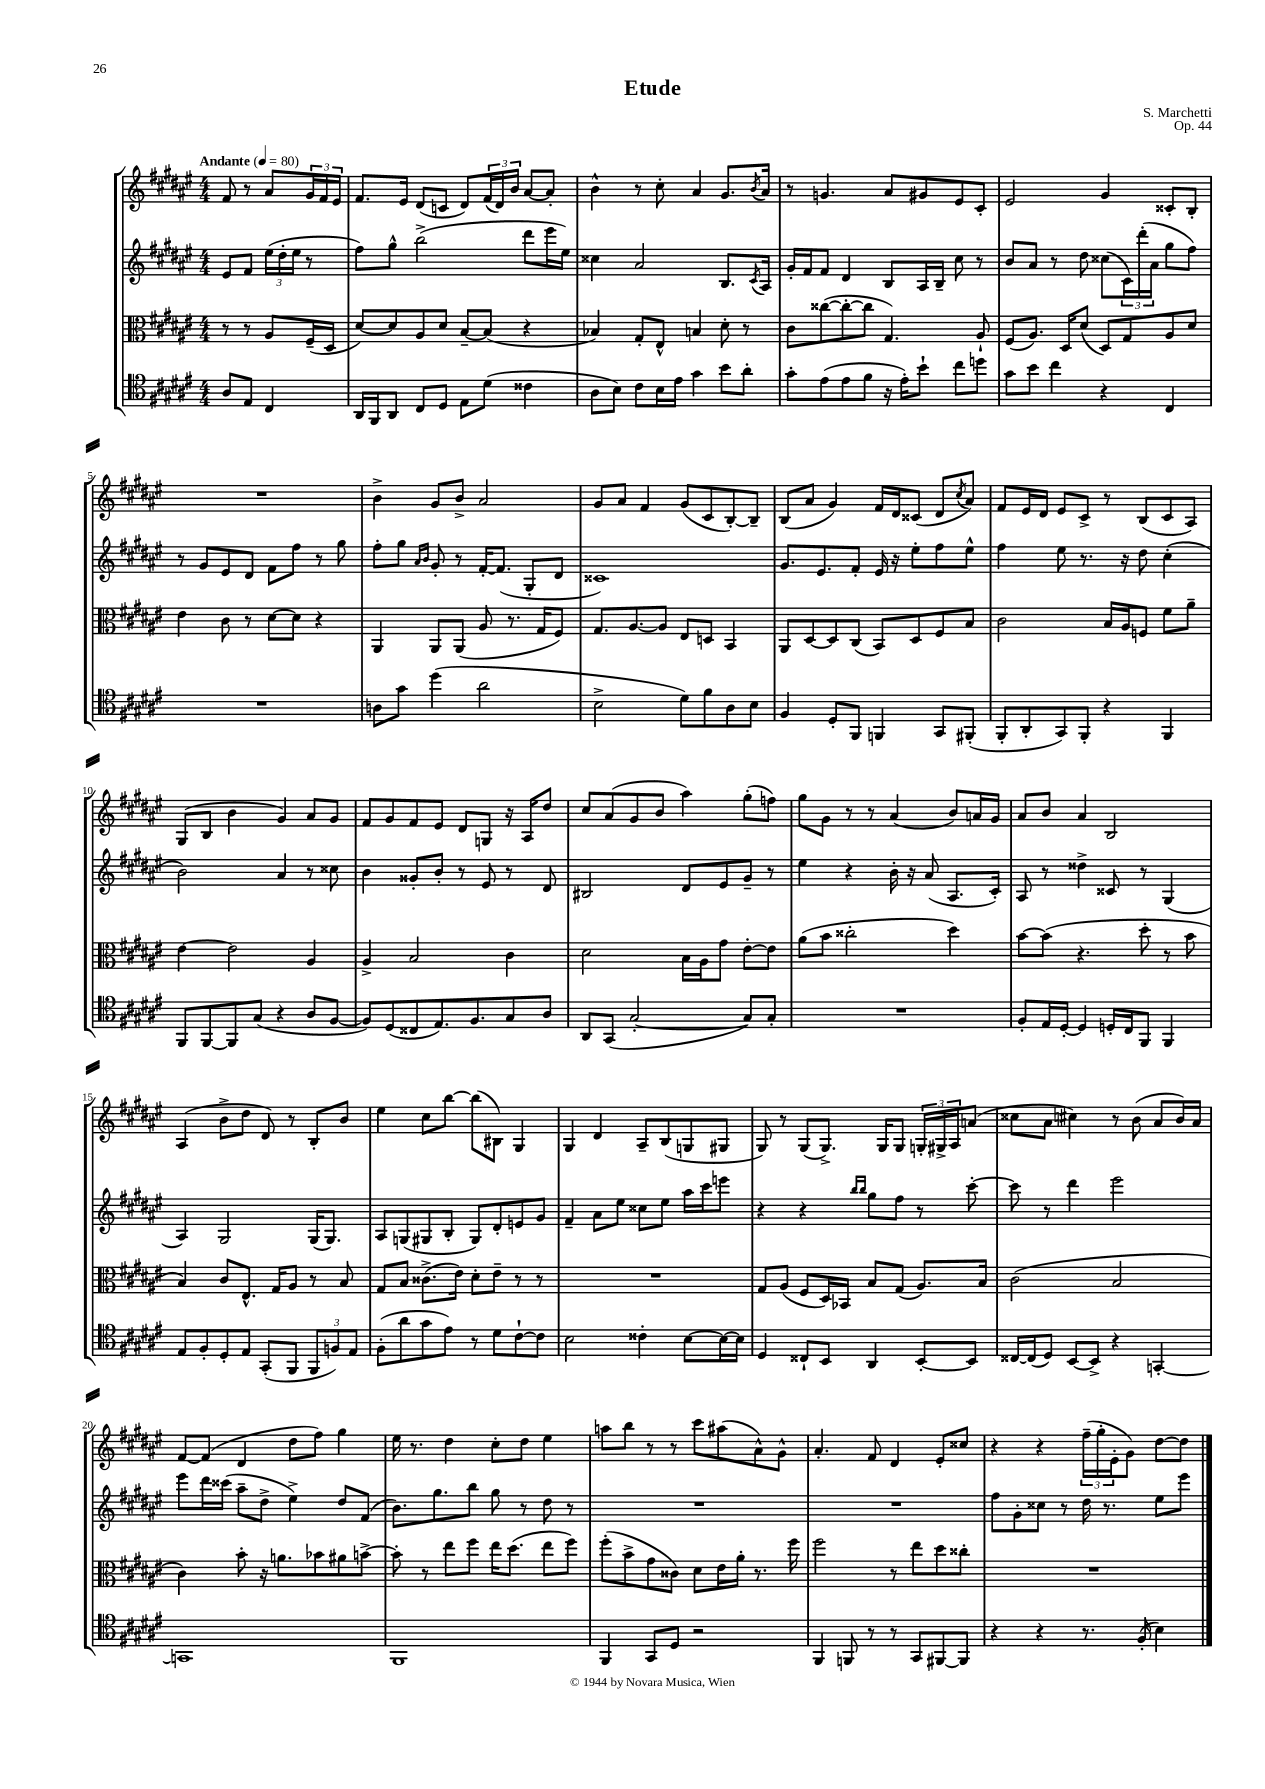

**kern	**kern	**kern	**kern
*part4	*part3	*part2	*part1
*staff4	*staff3	*staff2	*staff1
*clefC4	*clefC3	*clefG2	*clefG2
*k[f#c#g#d#a#e#]	*k[f#c#g#d#a#e#]	*k[f#c#g#d#a#e#]	*k[f#c#g#d#a#e#]
*M4/4	*M4/4	*M4/4	*M4/4
*MM80	*MM80	*MM80	*MM80
=	=	=	=
!	!	!	!LO:TX:a:B:t=Andante
8A#/L	8r	8e#/L	8f#/
8E#/J	8r	8f#/J	8r
4C#/	8A#/L	(24ee#\LL	8a#/L
.	.	24dd#'\	.
.	.	24ee#\JJ	.
.	(16F#~/L	8r	24g#/L
.	.	.	24f#/
.	16D#/JJ	.	.
.	.	.	24e#/JJ
=1	=1	=1	=1
16AA#/LL	[8d#/L)	8ff#\L)	8.f#/L
16FF#/J	.	.	.
8AA#/J	8d#/]	8gg#^^\J	.
.	.	.	16e#/Jk
8C#/L	8A#/	(2bb^\	(8d#/L
8D#/J	8d#/J	.	8cn/J
8E#\L	[8B~/L	.	8d#/L)
(8d#\J	(8B/J]	.	(24f#/L
.	.	.	24d#/)
.	.	.	24b/JJ
4c##X\	4r	8ddd#\L	[8a#/L
.	.	16eee#\L	8a#'/J]
.	.	16ee#\JJ)	.
=2	=2	=2	=2
8A#\L	4B-X/)	4cc##X\	4b^^\
8B\J)	.	.	.
8c#\L	8G#'/L	2a#/	8r
16B\L	8E#^^/J	.	8cc#'\
16e#\JJ	.	.	.
4g#\	4Bn/	.	4a#/
8b\L	8d#'\	8.B/L	8.g#/L
8a#'\J	8r	.	.
.	.	8qc#/	8qb/
.	.	16A#/Jk	16a#/Jk
=3	=3	=3	=3
8g#'\L	8c#\L	16g#'/LL	8r
.	.	16f#/J	.
(8e#\	([8cc##X\	8f#/J	4.gn/
8e#\	8cc##'\_	4d#/	.
8f#\J	8cc##\J]	.	.
16r	4.G#/)	8B/L	8a#/L
16e#'\KL)	.	.	.
8b`\J	.	16A#/L	8g#X/
.	.	16B~/JJ	.
8cc#\L	.	8cc#\	8e#/
8ddn\J	8A#`/	8r	8c#'/J
=4	=4	=4	=4
8g#\L	(8F#/L	8b/L	2e#/
8b\J	8.A#/J)	8a#/J	.
4cc#\	.	8r	.
.	16D#/KL	.	.
.	(8d#/J	8dd#\	.
4r	8D#/L)	(8cc##X\L	4g#/
.	8G#/	24c#\L)	.
.	.	(24ddd#'\	.
.	.	24a#\JJ	.
4C#/	8A#/	8gg#\L	8c##X'/L
.	8d#/J	8ff#\J)	8B'/J
!!LO:LB:g=z
=5	=5	=5	=5
1r	4e#\	8r	1r
.	.	8g#/L	.
.	8c#\	8e#/	.
.	8r	8d#/J	.
.	[8d#\L	8f#\L	.
.	8d#\J]	8ff#\J	.
.	4r	8r	.
.	.	8gg#\	.
=6	=6	=6	=6
8An\L	4AA#/	8ff#'\L	4b^\
8g#\J	.	8gg#\J	.
.	.	16qqa#/LL	.
.	.	16qqb/JJ	.
(4dd#\	8AA#/L	8g#'/	8g#/L
.	(8AA#/J	8r	8b^/J
2a#\	8A#/	[16f#'/KL	2a#/
.	.	(8.f#/J]	.
.	8.r	.	.
.	.	8G#'/L	.
.	16G#/KL	.	.
.	8F#/J)	8d#/J	.
=7	=7	=7	=7
2B^\	8.G#/L	1c##X)	8g#/L
.	.	.	8a#/J
.	[8.A#/	.	.
.	.	.	4f#/
.	8A#/J]	.	.
8d#\L)	8E#/L	.	(8g#/L
8f#\	8Dn/J	.	8c#/
8A#\	4BB/	.	[8B'/)
8B\J	.	.	8B~/J]
=8	=8	=8	=8
4F#/	8AA#/L	8.g#/L	(8B/L
.	[8D#/	.	8a#/J
.	.	8.e#/	.
8D#'/L	8D#/]	.	4g#/)
8FF#/J	(8C#/J	8f#'/J	.
4FFn/	8BB/L)	16e#/	16f#/LL
.	.	16r	16d#/J
.	8D#/	8ee#'\L	(8c##X/J
8GG#/L	8F#/	8ff#\	8d#/L
.	.	.	8qcc#/
(8FF#X'/J	8B/J	8ee#^^\J	8a#/J)
=9	=9	=9	=9
8FF#'/L	2c#\	4ff#\	8f#/L
8AA#'/	.	.	16e#/L
.	.	.	16d#/JJ
8GG#/)	.	8ee#\	8e#/L
8FF#'/J	.	8.r	8c#^/J
4r	16B/LL	.	8r
.	16A#/J	16r	.
.	8Fn/J	8dd#\	(8B/L
4FF#/	8f#\L	(4cc#'\	8c#/
.	8a#~\J	.	8A#/J)
!!LO:LB:g=z
=10	=10	=10	=10
8FF#/L	[4e#\	2b\)	(8G#/L
[8FF#/	.	.	8B/J
8FF#/]	2e#\]	.	4b\
(8G#/J	.	.	.
4r	.	4a#/	4g#/)
8A#/L	4A#/	8r	8a#/L
[8F#/J	.	8cc##X\	8g#/J
=11	=11	=11	=11
8F#/L])	4A#^/	4b\	8f#/L
(8D#/	.	.	8g#/
8C##X/	2B/	8g##X'/L	8f#/
8.E#/)	.	8b'/J	8e#/J
.	.	8r	8d#/L
8.F#/	.	.	.
.	.	8e#/	8Gn/J
8G#/	4c#\	8r	16r
.	.	.	16A#/KL
8A#/J	.	8d#/	8dd#/J
=12	=12	=12	=12
8AA#/L	2d#\	2B#X/	8cc#/L
(8GG#/J	.	.	(8a#/
[2G#'/	.	.	8g#/
.	.	.	8b/J
.	16B\LL	8d#/L	4aa#\)
.	16A#\J	.	.
.	8g#\J	8e#/	.
8G#/L])	[8e#'\L	8g#~/J	(8gg#'\L
8G#'/J	8e#\J]	8r	8ffn\J)
=13	=13	=13	=13
1r	(8a#\L	4ee#\	8gg#\L
.	8b\J	.	8g#\J
.	2cc##X'\	4r	8r
.	.	.	8r
.	.	16b'\	(4a#/
.	.	16r	.
.	.	(8a#/	.
.	4dd#\)	8.A#/L	8b/L)
.	.	.	16an/L
.	.	16c#'/Jk)	16g#/JJ
=14	=14	=14	=14
8F#'/L	[8b\L	8A#/	8a#/L
16E#/L	(8b\J]	8r	8b/J
[16D#'/JJ	.	.	.
4D#/]	4.r	4dd##X^\	4a#/
16Dn'/LL	.	8c##X/	2B/
16C#/J	.	.	.
8FF#/J	8dd#'\	8r	.
4FF#/	8r	(4G#/	.
.	8b\	.	.
!!LO:LB:g=z
=15	=15	=15	=15
8E#/L	4B/)	4A#/)	(4A#/
8F#'/	.	.	.
8D#'/	8c#/L	2G#/	8b^\L
8E#/J	8.E#^^/J	.	8dd#\J
(8GG#'/L	.	.	8d#/)
.	16G#/KL	.	.
8FF#/J	8A#/J	.	8r
12FF#/L	8r	(16G#/KL	8B'/L
.	.	8.G#/J)	.
12Fn/)	.	.	.
.	8B/	.	8b/J
12E#/J	.	.	.
=16	=16	=16	=16
(8F#'\L	8G#/L	8A#/L	4ee#\
8a#\	8B/J	(8Gn/	.
8g#\	(8.c##X^\L	8G#X/	8cc#\L
8e#\J)	.	8B'/J	[8bb\J
.	16e#\Jk)	.	.
8r	8d#'\L	8G#/L)	(8bb\L]
8d#\L	8e#~\J	8d#'/	8B#X\J)
[8c#`\	8r	8en/	4G#/
8c#\J]	8r	8g#/J	.
=17	=17	=17	=17
2B\	1r	4f#~/	4G#/
.	.	8a#\L	4d#/
.	.	8ee#\J	.
4c##X'\	.	8cc##X\L	8A#~/L
.	.	8ee#\J	(8B/
[8B\L	.	16aa#\LL	8Gn/
.	.	16ccc#\J	.
16B\L_	.	8eeen\J	8G#X/J
16B\JJ]	.	.	.
=18	=18	=18	=18
4D#/	8G#/L	4r	8G#/)
.	(8A#/J	.	8r
8C##X`/L	8F#/L	4r	(8G#/L
8BB/J	16D#/L)	.	8.G#^/J)
.	16BB-X/JJ	.	.
.	.	16qqbb/LL	.
.	.	16qqbb/JJ	.
4AA#/	8B/L	8gg#\L	.
.	.	.	16G#/KL
.	(8G#/J	8ff#\J	8G#/J
[8BB'/L	8.A#/L)	8r	24Gn'/LL
.	.	.	24G#X^/
.	.	.	24A#/J
8BB/J]	.	[8ccc#'\	(8an/J
.	16B/Jk	.	.
=19	=19	=19	=19
[16C##X/LL	(2c#\	8ccc#\]	8cc##X\L
(16C##/J]	.	.	.
8D#/J)	.	8r	8a#\J
[8BB/L	.	4ddd#\	4cc#X\)
8BB^/J]	.	.	.
4r	2B/	2eee#\	8r
.	.	.	(8b\
[4GGn'/	.	.	8a#/L
.	.	.	16b/L)
.	.	.	16a#/JJ
!!LO:LB:g=z
=20	=20	=20	=20
1GGn]	4c#\)	8eee#\L	[8f#/L
.	.	16ddd#\L	(8f#/J]
.	.	(16ccc##X\JJ	.
.	8b'\	8aa#~\L	4d#/
.	16r	8dd#^\J	.
.	8.an\L	.	.
.	.	4ee#^\)	8dd#\L
.	8b-X\	.	8ff#\J)
.	8a#X\	8dd#/L	4gg#\
.	[8bn^\J	(8f#/J	.
=21	=21	=21	=21
1FF#	8b'\]	8.b\L)	16ee#\
.	.	.	8.r
.	8r	.	.
.	.	8.gg#\	.
.	8ee#\L	.	4dd#\
.	8ff#\J	8bb\J	.
.	16ee#\KL	8gg#\	8cc#'\L
.	(8.dd#\J	.	.
.	.	8r	8dd#\J
.	8ee#\L	8dd#\	4ee#\
.	8ff#\J)	8r	.
=22	=22	=22	=22
4FF#/	(8ff#'\L	1r	8aan\L
.	8b^\	.	8bb\J
8GG#/L	8g#\	.	8r
8D#/J	8c##X\J)	.	8r
2r	8d#\L	.	8ccc#\L
.	16e#\L	.	(8aa#X\
.	16a#'\JJ	.	.
.	8.r	.	8a#^^\)
.	.	.	8g#^^\J
.	16ff#\	.	.
=23	=23	=23	=23
4FF#/	2ff#\	1r	4.a#'/
8FFn/	.	.	.
8r	.	.	8f#/
8r	8r	.	4d#/
8GG#/L	8ee#\L	.	.
[8FF#X/	8dd#\	.	8e#'/L
8FF#/J]	8cc##X'\J	.	8cc##X/J
=24	=24	=24	=24
4r	1r	8ff#\L	4r
.	.	8g#'\	.
4r	.	8cc##X\J	4r
.	.	8r	.
8.r	.	16dd#\	(24ff#~\LL
.	.	.	24gg#'\
.	.	8.r	.
.	.	.	24e#'\J
.	.	.	8g#\J)
(16F#'/	.	.	.
4B\)	.	8ee#\L	[8dd#\L
.	.	8eee#\J	8dd#\J]
==	==	==	==
*-	*-	*-	*-
